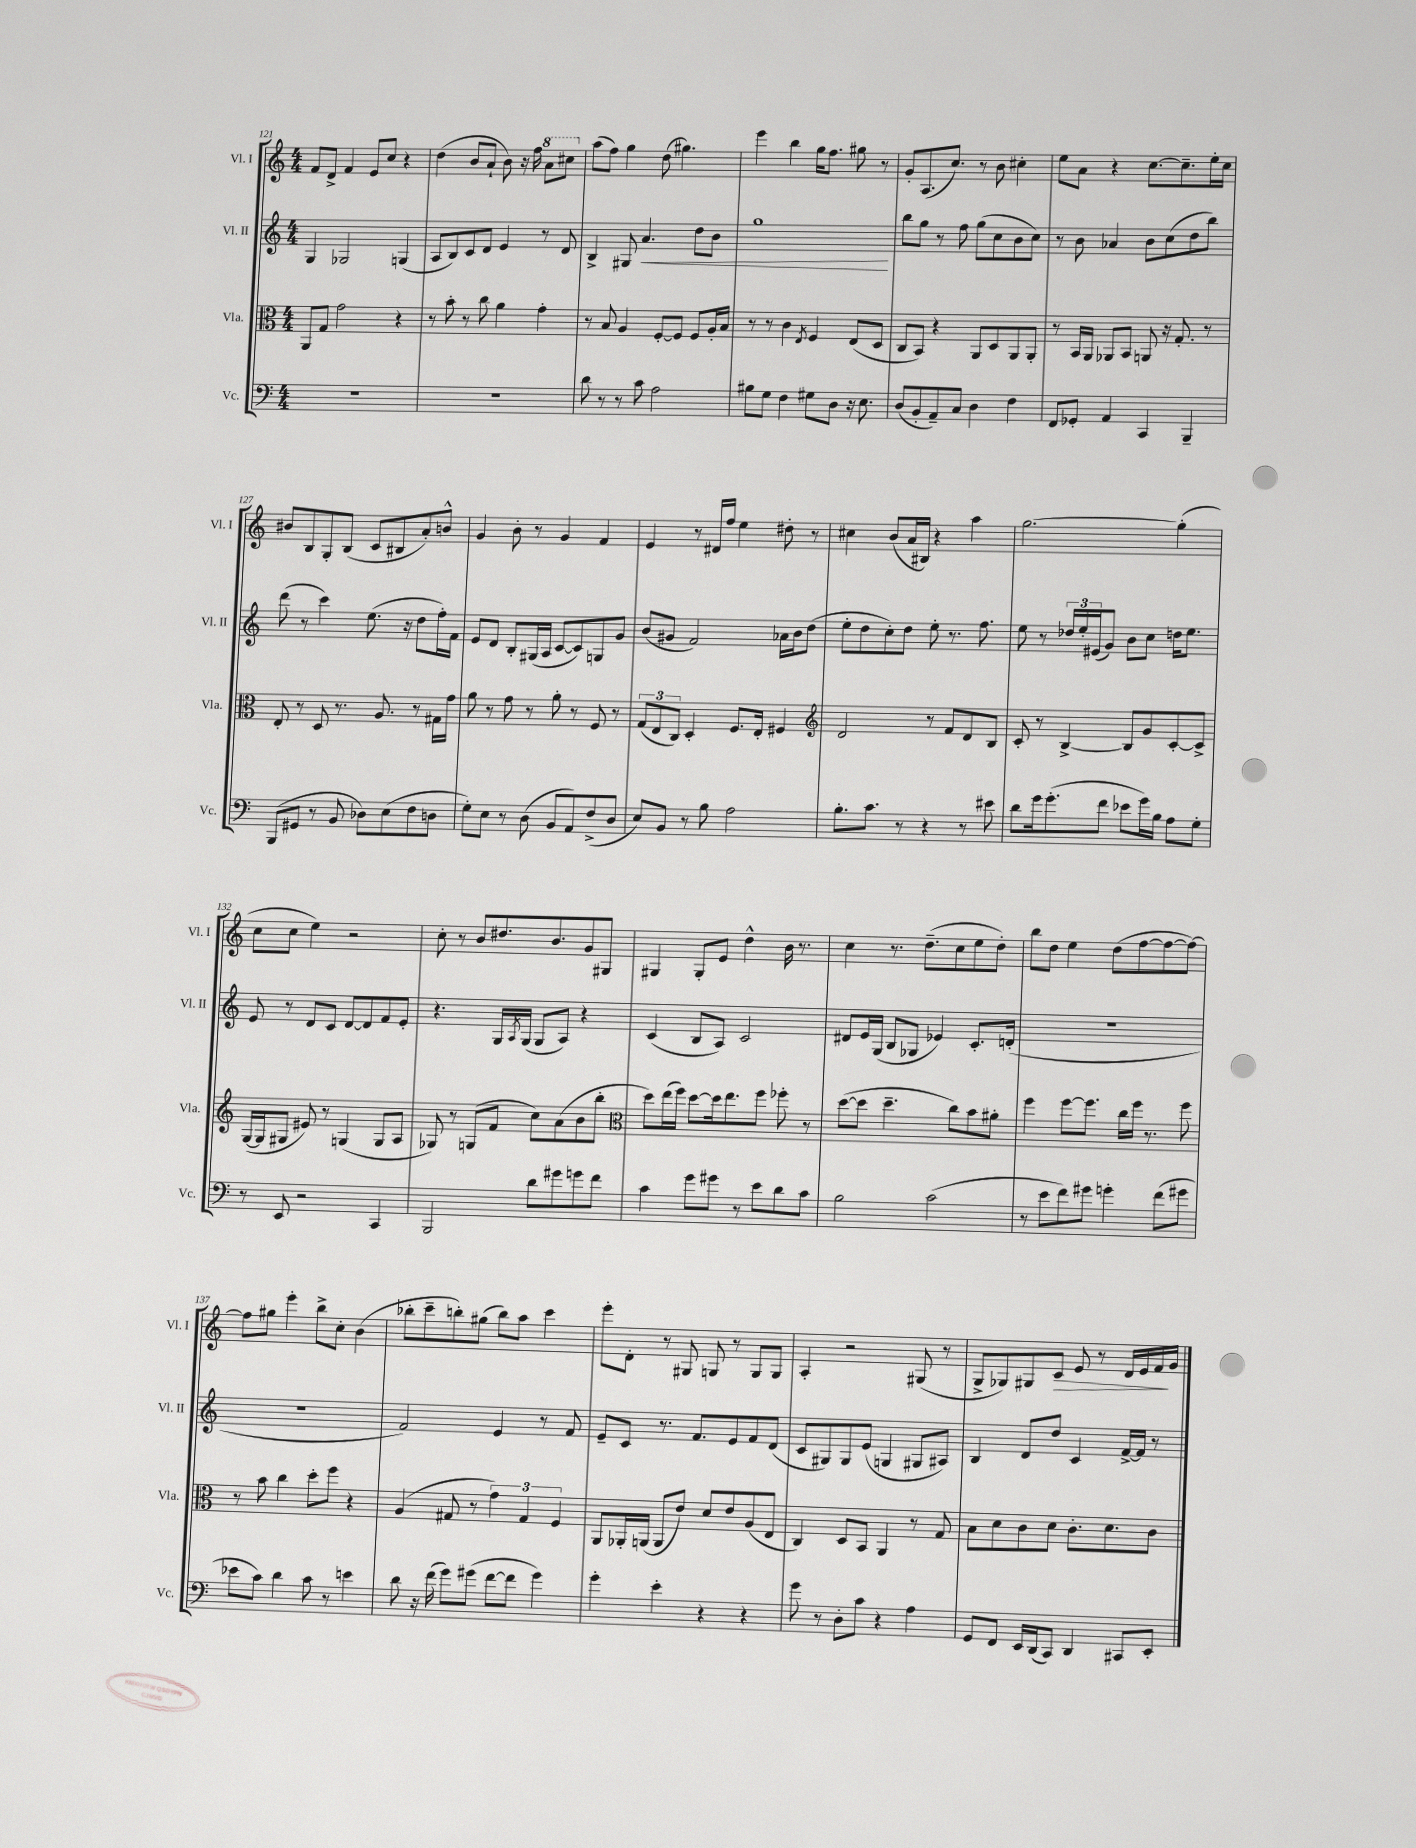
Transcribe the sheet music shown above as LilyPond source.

<<
\new StaffGroup <<
\new Staff = "s0" \with { instrumentName = "Vl. I" shortInstrumentName = "Vl. I" } {
    \clef treble \key c \major \numericTimeSignature \time 4/4
    f'8 d'8-> f'4 e'8 c''8 r4 |
    d''4( b'8 a'8-! b'8) r16 f''16 \ottava #1 a''8 cis'''8 \ottava #0 |
    a''8( f''8) g''4 d''8( gis''4.) |
    e'''4 b''4 g''16 f''8. gis''8 r8 |
    g'8-. a8.( c''8.) r8 b'8 cis''4-. |
    e''8 a'8 r4 c''8.~ c''8.-- e''16-. c''16 |
    bis'8 b8 g8-. b8( c'8 bis8 a'8-.) b'8-^ |
    g'4 b'8-. r8 g'4 f'4 |
    e'4 r8 dis'16 f''16 e''4 dis''8-. r8 |
    cis''4 b'8( a'16 bis16) r4 a''4 |
    g''2.~ g''4-.( |
    c''8 c''8 e''4) r2 |
    c''8-. r8 b'8 dis''8. b'8. g'8 gis8 |
    gis4 gis8-. e'8 d''4-^ b'16 r8. |
    c''4 r8. d''8.--( c''8 e''8 d''8-.) |
    b''8 d''8 e''4 d''8( f''8~ f''8~ f''8~) |
    f''8 gis''8 e'''4-. b''8-> c''8-. b'4( |
    bes''8-. c'''8-- b''8-.) gis''8( b''8) a''8 c'''4 |
    e'''8-. d'8-. r8 gis8 g8 r8 g8 g8 |
    a4-. r2 gis8( r8 |
    g8-> ges8) gis8 c'8\> e'8 r8 d'16 e'16 f'16\! g'16 \bar "|." |
}
\new Staff = "s1" \with { instrumentName = "Vl. II" shortInstrumentName = "Vl. II" } {
    \clef treble \key c \major \numericTimeSignature \time 4/4
    g4 ges2 g4( |
    a8 b8) c'8 d'8 e'4 r8 d'8 |
    b4-> gis8 a'4.\< d''8 b'8 |
    g''1\! |
    b''8 g''8 r8 f''8 g''8( c''8 b'8 c''8) |
    r8 b'8 aes'4 b'8 c''8( d''8 b''8) |
    d'''8( r8 c'''4) e''8.( r16 d''8 f''16-.) f'16 |
    e'8 d'8 b8-. gis16( a16 c'8~ c'8) g8 g'8 |
    b'8( gis'8 f'2) aes'16 b'16 d''8( |
    e''8-. d''8 c''8-.) d''8 e''8-. r8. f''8. |
    e''8 r8 \tuplet 3/2 { des''16 e''16-. eis'16( } g'8) b'8 c''8 d''16 e''8. |
    e'8 r8 d'8 c'8 d'8~ d'8 f'8 e'8-. |
    r4. g16 \acciaccatura { a8 } g16( g8 a8) r4 |
    c'4( b8 a8) c'2 |
    dis'8 e'16 g16( b8 ges8 ees'4) c'8.-. d'16-.( |
    R1 |
    R1 |
    f'2) e'4 r8 f'8 |
    e'8-- c'8 r8. f'8. e'8 f'8 d'8( |
    c'8 gis8) gis8 e'8( g4 gis8 ais8) |
    b4 d'8 d''8 c'4 f'16~-> f'16 r8 \bar "|." |
}
\new Staff = "s2" \with { instrumentName = "Vla." shortInstrumentName = "Vla." } {
    \clef alto \key c \major \numericTimeSignature \time 4/4
    a,8 g8 g'2 r4 |
    r8 b'8-. r8 c''8 a'4 g'4-. |
    r8 b8 a4 f8~-. f8 f8 a16-. b16 |
    r8 r8 c'4 \acciaccatura { e8 } f4 e8( d8 |
    c8 b,8) r4 a,8 d8 a,8 a,8-. |
    r8 b,16 a,16 aes,8 b,8 a,8 r16 g8.-. r8 |
    e8-. r8 d8 r8. a8. r8 gis16 g'16 |
    a'8 r8 g'8 r8 a'8-. r8 f8 r8 |
    \tuplet 3/2 { g8( e8 c8) } d4-. f8. e16-. fis4 |
    \clef treble d'2 r8 f'8 d'8 b8 |
    c'8-. r8 b4~-> b8 g'8 c'8~-. c'8-> |
    g16~( g16 gis8 eis'8) r8 g4( g8 a8 |
    ges8) r8 g8( f'8 c''8) a'8( b'8 b''8-. |
    \clef alto d''8) e''16( f''16) d''8~ d''16 e''8. f''8 fes''8-. r8 |
    d''8~( d''8 d''4.-- c''8) b'8 ais'8-. |
    f''4 f''8~ f''8. c''16 f''16 r8. f''8 |
    r8 b'8 c''4 d''8-. f''8 r4 |
    a4( gis8 r8 \tuplet 3/2 { g'4) gis4 f4 } |
    a,8 aes,16-. a,16( a,8 e'8) d'8 e'8 a8( e8 |
    c4) d8 b,8 a,4 r8 g8 |
    b8 d'8 c'8 d'8 c'8.-. d'8. c'8 \bar "|." |
}
\new Staff = "s3" \with { instrumentName = "Vc." shortInstrumentName = "Vc." } {
    \clef bass \key c \major \numericTimeSignature \time 4/4
    R1 |
    R1 |
    d'8 r8 r8 c'8 a2 |
    bis8 g8 f4 gis8 d8 r16 e8. |
    d8( b,8-. a,8--) c8 d4 f4 |
    f,8 ges,8-. a,4 c,4 b,,4-- |
    b,,8( gis,8 r8 b,8 des8) e8( f8 d8 |
    g8-.) e8 r8 d8( b,8 a,8) f8->( d8 |
    e8) b,8 r8 b8 a2 |
    b8.-. c'8. r8 r4 r8 eis'8 |
    d'8 g'16 g'8.-.( f'8 ees'8 g'16) b16 a8 g8-. |
    r8 e,8 r2 c,4 |
    b,,2 d'8 gis'8 g'8 f'8 |
    c'4 g'8 gis'8 r8 e'8 d'8 c'8 |
    b2 c'2( |
    r8 e'8 f'8) gis'8 g'4-. f'8( gis'8 |
    ees'8 c'8) d'4 c'8 r8 e'4 |
    d'8 r16 f'16( g'8) gis'8( f'8~ f'8 gis'4) |
    g'4-. e'4-. r4 r4 |
    g'8 r8 d8-. c'8 r4 a4 |
    g,8 f,8 e,16 d,16( c,8) d,4 cis,8 e,8-. \bar "|." |
}
>>
>>
\layout { \context { \Score currentBarNumber = #121 } }
